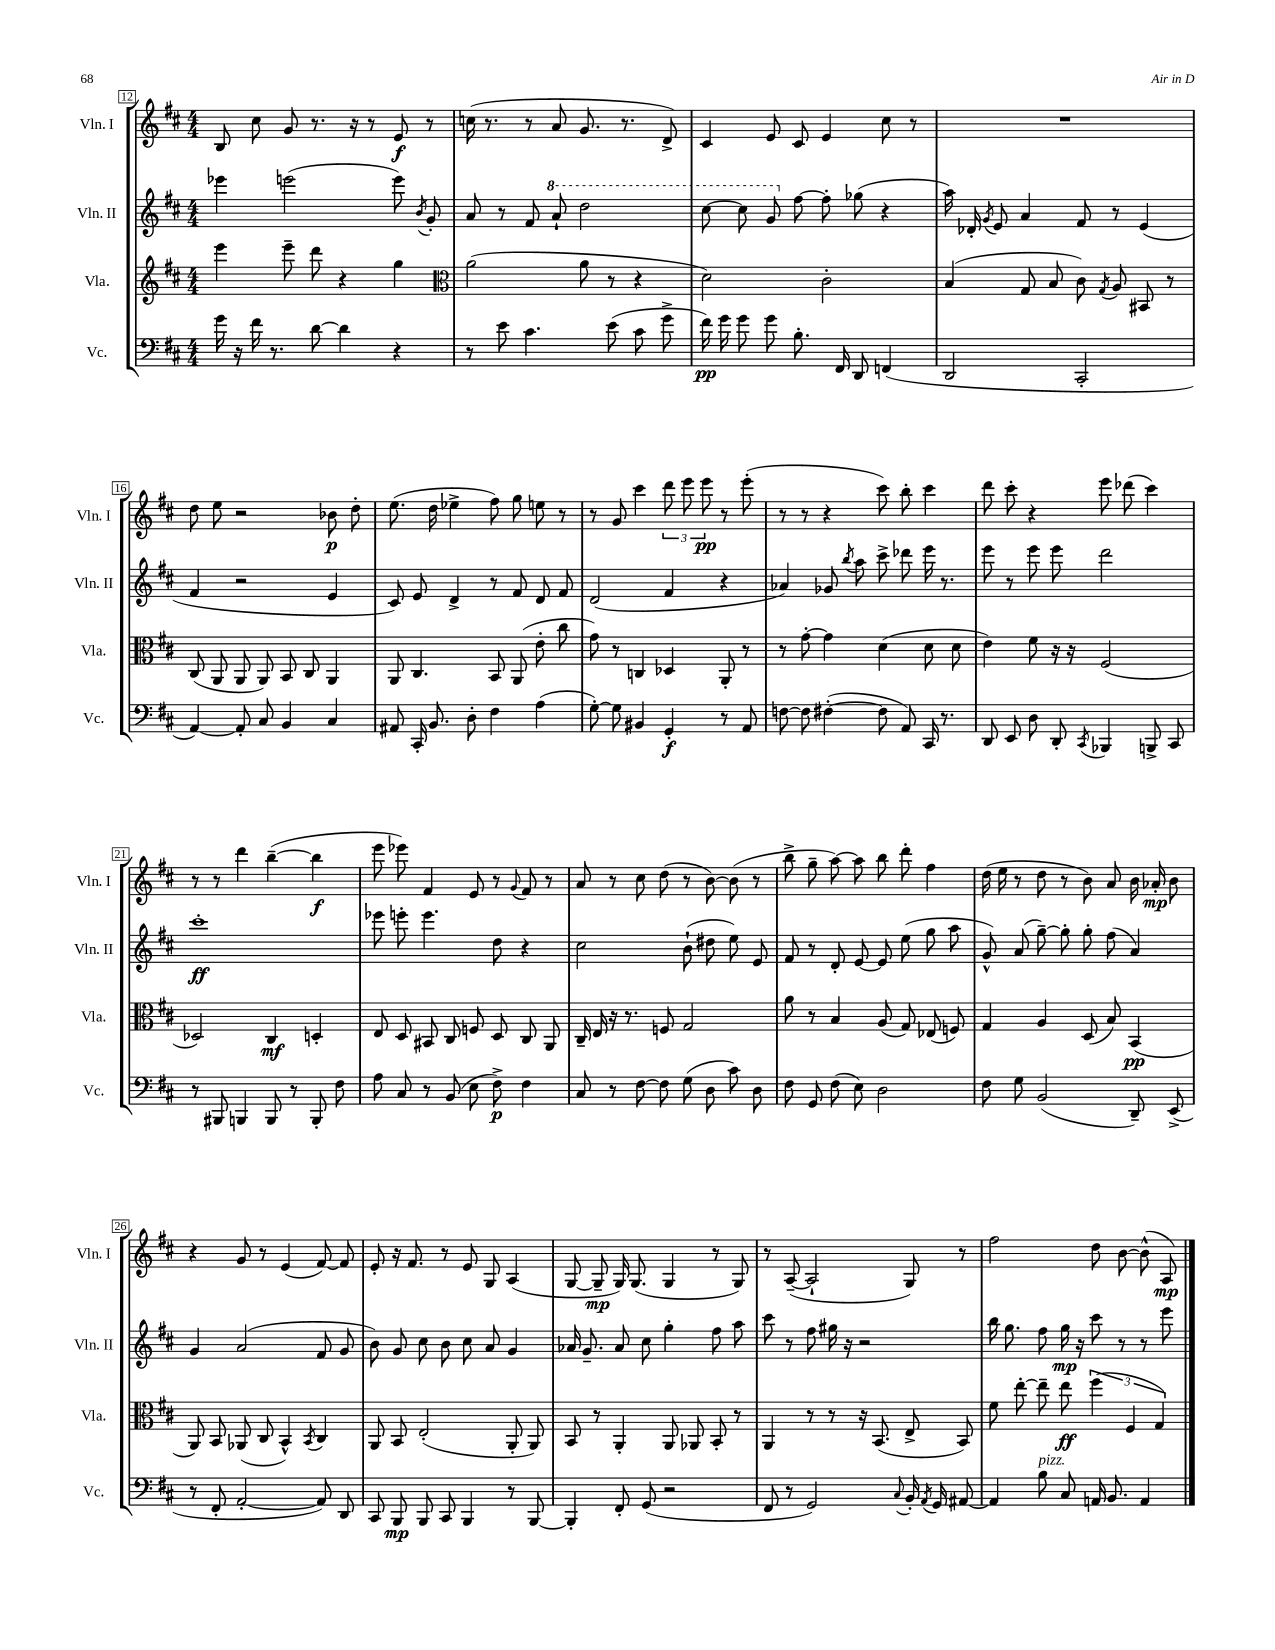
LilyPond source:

<<
\new StaffGroup <<
\new Staff = "s0" \with { instrumentName = "Vln. I" shortInstrumentName = "Vln. I" } {
    \clef treble \key d \major \numericTimeSignature \time 4/4
    \autoBeamOff b8 cis''8 g'8 r8. r16 r8 e'8\f r8 |
    c''16( r8. r8 a'8 g'8. r8. d'8->) |
    cis'4 e'8 cis'8 e'4 cis''8 r8 |
    R1 |
    d''8 e''8 r2 bes'8\p d''8-. |
    e''8.( d''16 ees''4-> fis''8) g''8 e''8 r8 |
    r8 g'8 cis'''4 \tuplet 3/2 { d'''8 e'''8 e'''8\pp } r8 e'''8-.( |
    r8 r8 r4 cis'''8) b''8-. cis'''4 |
    d'''8 cis'''8-. r4 e'''8 des'''8( cis'''4) |
    r8 r8 d'''4 b''4~--( b''4\f |
    e'''8 ees'''8) fis'4 e'8 r8 \appoggiatura { g'8 } fis'8 r8 |
    a'8 r8 cis''8 d''8( r8 b'8~) b'8( r8 |
    b''8-> g''8-- a''8~) a''8 b''8 d'''8-. fis''4 |
    d''16( e''16 r8 d''8 r8 b'8) a'8 b'16 aes'16-.\mp b'8 |
    r4 g'8 r8 e'4( fis'8~) fis'8 |
    e'8-. r16 fis'8. r8 e'8 g8 a4( |
    g8~ g8--\mp g16) g8.( g4 r8 g8) |
    r8 a8~--( a2-! g8) r8 |
    fis''2 d''8 b'8~ b'8-^( a8\mp) \bar "|." |
}
\new Staff = "s1" \with { instrumentName = "Vln. II" shortInstrumentName = "Vln. II" } {
    \clef treble \key d \major \numericTimeSignature \time 4/4
    \autoBeamOff ees'''4 e'''2( e'''8) \acciaccatura { b'8 } g'8-. |
    a'8 r8 fis'8 \ottava #1 a''8-! d'''2 |
    cis'''8~ cis'''8 g''8 \ottava #0 fis''8~ fis''8-. ges''8( r4 |
    a''16) des'16-. \acciaccatura { g'8 } e'8 a'4 fis'8 r8 e'4( |
    fis'4 r2 e'4 |
    cis'8) e'8 d'4-> r8 fis'8 d'8 fis'8 |
    d'2( fis'4 r4 |
    aes'4) ges'8 \acciaccatura { b''8 } a''8 cis'''8-> des'''8 e'''16 r8. |
    e'''8 r8 e'''8 e'''8 d'''2 |
    cis'''1-.\ff |
    ees'''8 e'''8-. e'''4. d''8 r4 |
    cis''2 b'8-!( dis''8 e''8) e'8 |
    fis'8 r8 d'8-. e'8~ e'8 e''8( g''8 a''8 |
    g'8-^) a'8( g''8~--) g''8-. g''8-. fis''8( a'4) |
    g'4 a'2( fis'8 g'8 |
    b'8) g'8 cis''8 b'8 cis''8 a'8 g'4 |
    aes'16 g'8.-- aes'8 cis''8 g''4-. fis''8 a''8 |
    cis'''8 r8 fis''8 gis''16 r16 r2 |
    b''16 g''8. fis''8 g''16\mp r16 cis'''8 r8 r8 e'''8 \bar "|." |
}
\new Staff = "s2" \with { instrumentName = "Vla." shortInstrumentName = "Vla." } {
    \clef treble \key d \major \numericTimeSignature \time 4/4
    \autoBeamOff e'''4 e'''8-- d'''8 r4 g''4 |
    \clef alto a'2( a'8 r8 r4 |
    d'2) cis'2-. |
    b4( g8 b8 cis'8) \acciaccatura { g8 } a8 bis,8 r8 |
    cis8( a,8 a,8 a,8) b,8 cis8 a,4 |
    a,8 cis4. b,8 a,8( e'8-. cis''8 |
    g'8) r8 c4 des4 a,8-. r8 |
    r8 g'8~-. g'4 d'4( d'8 d'8 |
    e'4) fis'8 r16 r16 fis2( |
    des2) cis4\mf d4-. |
    e8 d8 bis,8 cis8 f8 d8 cis8 a,8 |
    cis16-- e16 r16 r8. f8 g2 |
    a'8 r8 b4 a8( g8) ees8( f8) |
    g4 a4 d8( b8) b,4\pp( |
    a,8) b,8 aes,8( cis8 b,4-^) \acciaccatura { b,8 } cis4 |
    a,8 b,8 e2-.( a,8-. a,8) |
    b,8 r8 a,4-. a,8 aes,8 b,8-. r8 |
    a,4 r8 r8 r16 b,8.( e8-> b,8) |
    fis'8 e''8~-. e''8-- e''8\ff \tuplet 3/2 { fis''4( fis4 g4) } \bar "|." |
}
\new Staff = "s3" \with { instrumentName = "Vc." shortInstrumentName = "Vc." } {
    \clef bass \key d \major \numericTimeSignature \time 4/4
    \autoBeamOff g'16 r16 fis'16 r8. d'8~ d'4 r4 |
    r8 e'8 cis'4. e'8( cis'8 g'8-> |
    fis'16\pp) g'16 g'8 g'8 b8.-. fis,16 d,8 f,4( |
    d,2 cis,2-. |
    a,4~) a,8-. cis8 b,4 cis4 |
    ais,8 cis,16-. b,8. d8-. fis4 a4( |
    g8~-.) g8 bis,4 g,4-.\f r8 a,8 |
    f8~ f8 fis4~-.( fis8 a,8) cis,16 r8. |
    d,8 e,8 d8 d,8-. \acciaccatura { cis,8 } bes,,4 b,,8-> cis,8 |
    r8 bis,,8 b,,4 b,,8 r8 b,,8-. fis8 |
    a8 cis8 r8 b,8( e8 fis8->\p) fis4 |
    cis8 r8 fis8~ fis8 g8( d8 cis'8) d8 |
    fis8 g,8 fis8( e8) d2 |
    fis8 g8 b,2( d,8--) e,8->( |
    r8 fis,8-. a,2~-. a,8) d,8 |
    cis,8 b,,8\mp b,,8 cis,8 b,,4 r8 b,,8~ |
    b,,4-. fis,8-. g,8( r2 |
    fis,8 r8 g,2) \appoggiatura { cis8 } b,16-. \acciaccatura { a,8 } g,16 ais,8~ |
    ais,4 b8^\markup { \italic "pizz." } cis8 a,16 b,8. a,4 \bar "|." |
}
>>
>>
\layout { \context { \Score currentBarNumber = #12 \override BarNumber.stencil = #(make-stencil-boxer 0.1 0.3 ly:text-interface::print) } }
